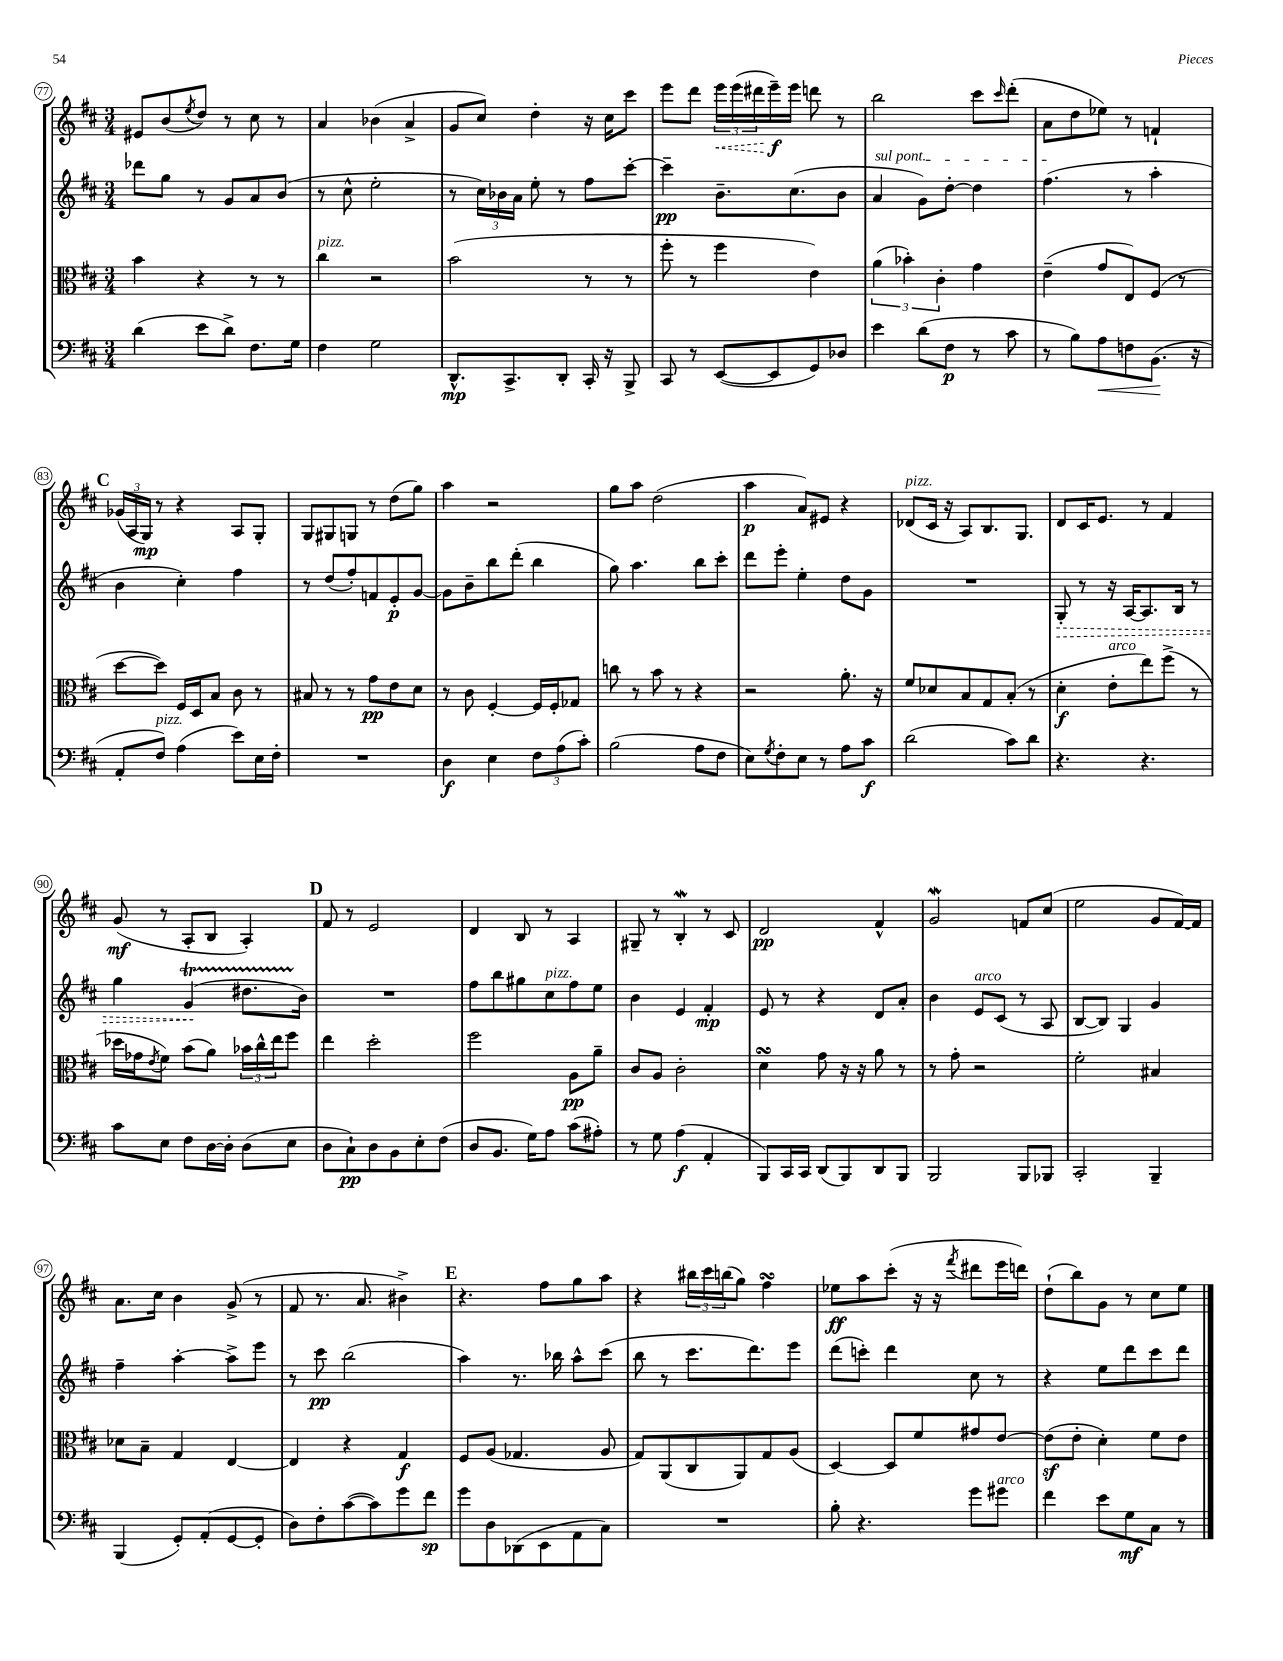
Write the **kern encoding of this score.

**kern	**kern	**kern	**kern
*staff4	*staff3	*staff2	*staff1
*clefF4	*clefC3	*clefG2	*clefG2
*k[f#c#]	*k[f#c#]	*k[f#c#]	*k[f#c#]
*M3/4	*M3/4	*M3/4	*M3/4
(4d\	4b\	8ddd-\L	8e#/L
.	.	8gg\J	(8b/
.	.	.	8qee/
8e\L	4r	8r	8dd/J)
8d^\J)	.	8g/L	8r
8.F#\L	8r	8a/	8cc#\
.	8r	(8b/J	8r
16G\Jk	.	.	.
=	=	=	=
4F#\	4cc#\	8r	4a/
.	.	8cc#^^\	.
2G\	2r	2ee'\	(4b-\
.	.	.	4a^/
=	=	=	=
8.DD^^/L	(2b\	8r	8g/L
.	.	24cc#\LL)	8cc#/J)
.	.	24b-\	.
8.CC#^/	.	.	.
.	.	24a\JJ	.
.	.	8ee'\	4dd'\
8DD'/J	.	8r	.
16CC#'/	8r	8ff#\L	16r
16r	.	.	16cc#\LK
8BBB^/	8r	[8ccc#'\J	8ccc#\J
=	=	=	=
8CC#/	8ff#'\	4ccc#~\]	8eee\L
8r	8r	.	8ddd\J
([8EE/L	4ff#\	8.b~\L	24eee\LL
.	.	.	(24eee\
.	.	.	24ddd#\
8EE/]	.	.	16eee~\)
.	.	(8.cc#\	16eee\JJ
8GG/)	4e\)	.	8ddd\
8D-/J	.	8b\J	8r
=	=	=	=
4e\	(6a\	4a/	2bb\
.	6b-'\)	.	.
(8d\L	.	8g\L)	.
.	6c#'\	.	.
8F#\J	.	[8dd'\J	.
8r	4g\	4dd\]	8ccc#\L
.	.	.	16qqccc#/
8c#\	.	.	(8ddd'\J
=	=	=	=
8r	(4e~\	(4.ff#\	8a\L
8B\L)	.	.	8dd\
8A\	8g/L	.	8ee-\J)
8F\	8E/)	8r	8r
(8.BB\J	(8F#/J	4aa'\	4f`/
.	8r	.	.
16r	.	.	.
=	=	=	=
8AA'/L	[8dd\L	4b\	(24g-/LL
.	.	.	24A/
.	.	.	24G/JJ)
8F#/J)	8dd\]J)	.	8r
(4A\	16F#/LL	4cc#'\)	4r
.	16D/J	.	.
.	8B/J	.	.
8e\L)	8c#\	4ff#\	8A/L
16E\L	8r	.	8G'/J
16F#'\JJ	.	.	.
=	=	=	=
2.r	8B#/	8r	8G/L
.	8r	(8dd/L	8G#/
.	8r	8ff#'/)	8G/J
.	8g\L	8f/	8r
.	8e\	8e'/	(8dd\L
.	8d\J	[8g/J	8gg\J)
=	=	=	=
4D\	8r	8g\]L	4aa\
.	8c#\	8b~\	.
4E\	[4F#'/	8bb\	2r
.	.	(8ddd'\J	.
12F#\L	16F#/]LL	4bb\	.
.	16F#'/J	.	.
(12A\	.	.	.
.	8G-/J	.	.
12c#'\J)	.	.	.
=	=	=	=
(2B\	8cc\	8gg\)	8gg\L
.	8r	4.aa\	8aa\J
.	8b\	.	(2dd\
.	8r	.	.
8A\L	4r	8bb\L	.
8F#\J	.	8ccc#'\J	.
=	=	=	=
8E\L)	2r	8ddd\L	4aa\
8qG/	.	.	.
8F#'\	.	8eee'\J	.
8E\J	.	4ee'\	8a/L)
8r	.	.	8e#/J
8A\L	8.a'\	8dd\L	4r
8c#\J	.	8g\J	.
.	16r	.	.
=	=	=	=
(2d\	8f#/L	2.r	(8d-/L
.	8d-/	.	16c#/Jk
.	.	.	16r
.	8B/	.	8A/L)
.	8G/	.	8.B/
8c#\L)	(8B'/J	.	.
.	.	.	8.G/J
8d\J	8r	.	.
=	=	=	=
4.r	4d'\	8G'/	8d/L
.	.	8r	16c#/K
.	.	.	8.e/J
.	8e'\L	16r	.
.	.	[16A/LK	.
4.r	8ee\)	8.A/]	8r
.	(8ff#^\J	.	4f#/
.	.	16B/Jk	.
.	8r	8r	.
=	=	=	=
8c#\L	16dd-\LL	4gg\	(8g/
.	16g-\J	.	.
.	8qe/	.	.
8E\J	8f#\J)	.	8r
8F#\L	(8b\L	(4g/	8A'/L
[16D\L	8a\J)	.	8B/J
16D'\]JJ	.	.	.
(8D\L	24b-\LL	8.dd#\L	4A'/)
.	24cc#^^\	.	.
.	24ee\J	.	.
8E\J	8ff#\J	.	.
.	.	16b\Jk)	.
=	=	=	=
8D\L	4ee\	2.r	8f#/
8C#`\)	.	.	8r
8D\	2dd'\	.	2e/
8BB\	.	.	.
8E'\	.	.	.
(8F#\J	.	.	.
=	=	=	=
8D/L	2ff#\	8ff#\L	4d/
8.BB/J	.	8bb\	.
.	.	8gg#\	8B/
16G\LK)	.	.	.
8A\J	.	8cc#\	8r
(8c#\L	8A\L	8ff#\	4A/
8A#'\J)	8a~\J	8ee\J	.
=	=	=	=
8r	8c#/L	4b\	8G#~/
8G\	8A/J	.	8r
(4A\	2c#'\	4e/	4B'/
4AA'/	.	4f#'/	8r
.	.	.	8c#/
=	=	=	=
8BBB/L)	4d\	8e/	2d/
16CC#/L	.	8r	.
16CC#/JJ	.	.	.
(8DD/L	8g\	4r	.
8BBB/)	16r	.	.
.	16r	.	.
8DD/	8a\	8d/L	4f#^^/
8BBB/J	8r	8a'/J	.
=	=	=	=
2BBB/	8r	4b\	2g/
.	8g'\	.	.
.	2r	8e/L	.
.	.	(8c#/J	.
8BBB/L	.	8r	8f/L
8BBB-/J	.	8A/	(8cc#/J
=	=	=	=
2CC#'/	2f#'\	[8B/L	2ee\
.	.	8B/]J)	.
.	.	4G/	.
4BBB~/	4B#/	4g/	8g/L
.	.	.	[16f#/L)
.	.	.	16f#/]JJ
=	=	=	=
(4BBB/	8d-\L	4ff#~\	8.a\L
.	8B~\J	.	.
.	.	.	16cc#\Jk
8GG'/L)	4G/	[4aa'\	4b\
(8AA'/	.	.	.
[8GG/	[4E/	8aa^\]L	(8g^/
8GG'/]J	.	8eee\J	8r
=	=	=	=
8D\L)	4E/]	8r	8f#/
8F#'\	.	8ccc#\	8.r
([8c#\	4r	(2bb\	.
.	.	.	8.a/
8c#\])	.	.	.
8g\	4G/	.	4b#^\)
8f#\J	.	.	.
=	=	=	=
8g\L	8F#/L	4aa\)	4.r
8D\	(8A/J	.	.
(8DD-\	4.G-/	8.r	.
8EE\	.	.	8ff#\L
.	.	16bb-\	.
8AA\	.	8aa^^\L	8gg\
8C#\J)	8A/	(8ccc#\J	8aa\J
=	=	=	=
2.r	8G/L)	8bb\	4r
.	(8AA/	8r	.
.	8C#/	8.ccc#\L	24bb#\LL
.	.	.	24ccc#\
.	.	.	(24bb\J
.	8AA/)	.	8gg\J)
.	.	8.ddd\)	.
.	8G/	.	4ff#\
.	(8A/J	8eee\J	.
=	=	=	=
8B'\	[4D/)	(8ddd\L	8ee-\L
4.r	.	8ccc'\J)	8aa\
.	8D/]L	4ddd\	(8ccc#'\J
.	8f#/	.	16r
.	.	.	16r
.	.	.	8qfff#/
8g\L	8g#/	8cc#\	8ddd#\L
8g#\J	[8e/J	8r	16eee\L
.	.	.	16ddd\JJ)
=	=	=	=
4f#\	(8e\]L	4r	(8dd`\L
.	8e'\J	.	8bb\)
8e\L	4d'\)	8ee\L	8g\J
8G\	.	8ddd\	8r
8C#\J	8f#\L	8ccc#\	8cc#\L
8r	8e\J	8ddd\J	8ee\J
==	==	==	==
*-	*-	*-	*-
